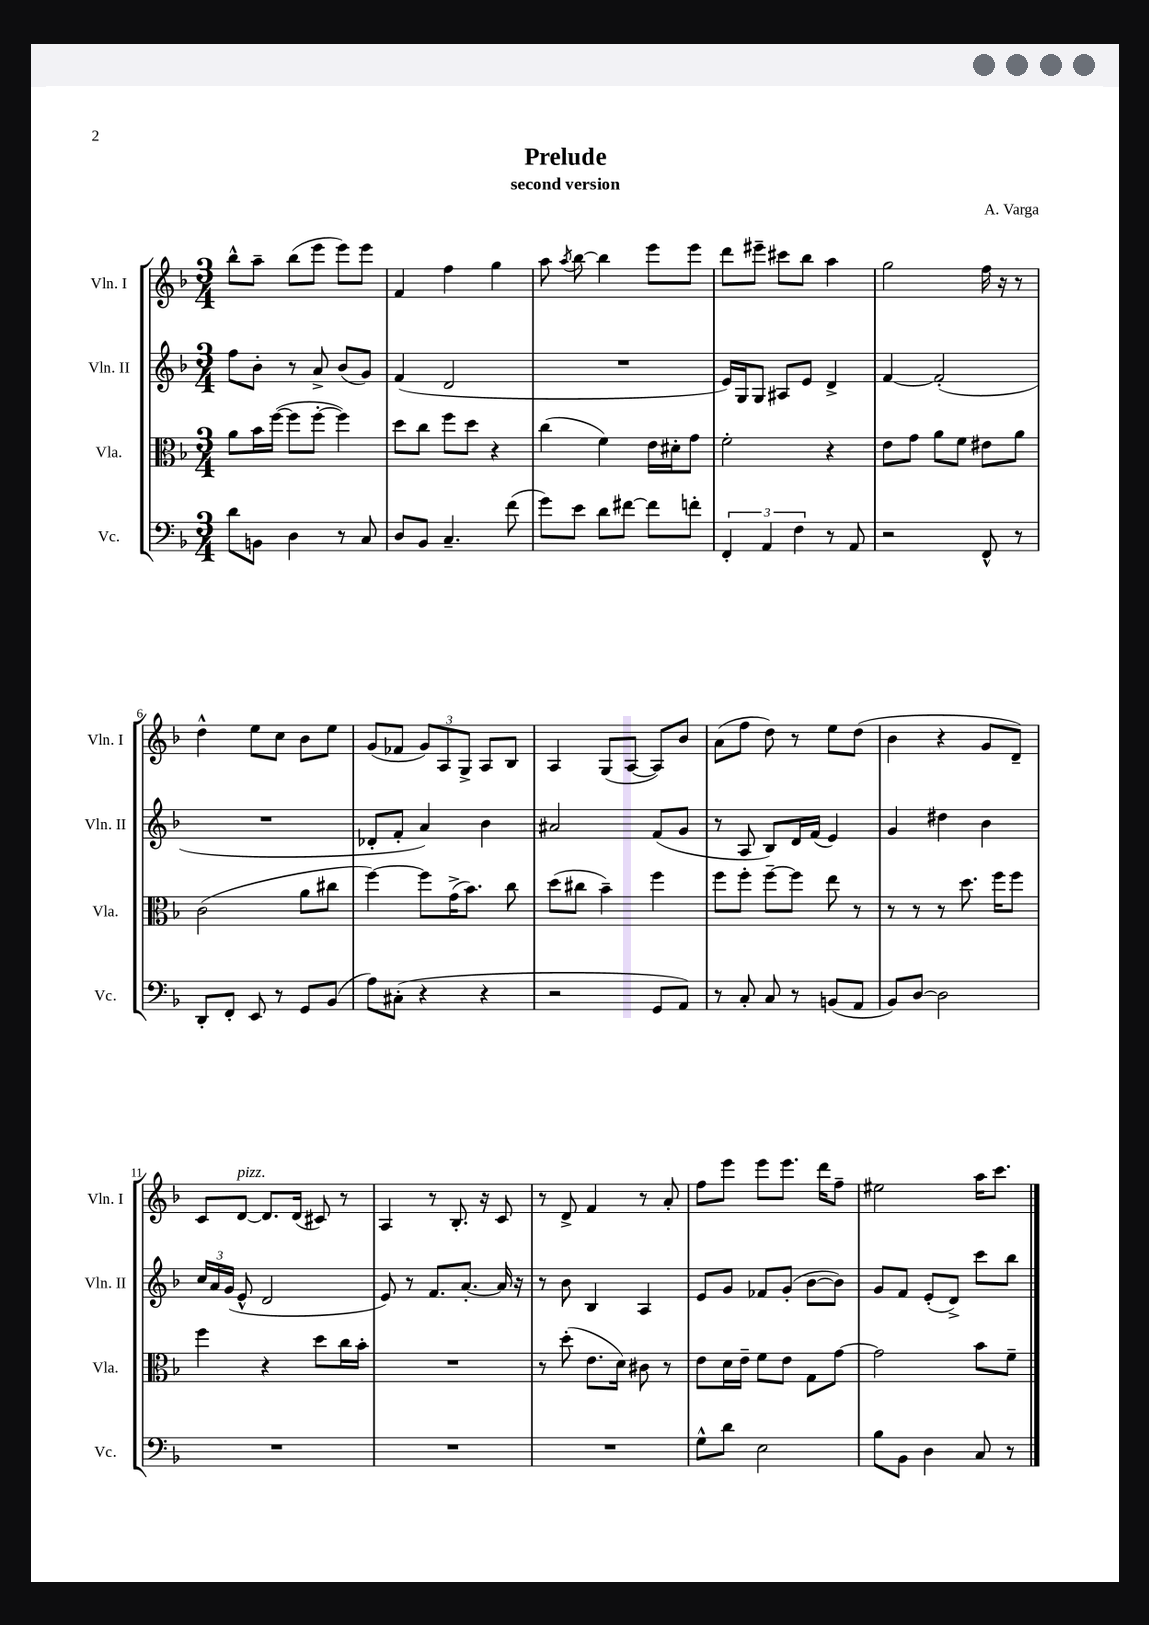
\header { title = "Prelude" composer = "A. Varga" subtitle = "second version" }
<<
\new StaffGroup <<
\new Staff = "s0" \with { instrumentName = "Vln. I" shortInstrumentName = "Vln. I" } {
    \clef treble \key f \major \numericTimeSignature \time 3/4
    \autoBeamOff bes''8[-^ a''8]-- bes''8[( e'''8] e'''8[) e'''8] |
    f'4 f''4 g''4 |
    a''8 \acciaccatura { a''8 } bes''8~ bes''4 e'''8[ e'''8] |
    d'''8[ eis'''8]-- cis'''8[ bes''8] a''4 |
    g''2 f''16 r16 r8 |
    d''4-^ e''8[ c''8] bes'8[ e''8] |
    g'8[( fes'8] \tuplet 3/2 { g'8[) a8 g8]-> } a8[ bes8] |
    a4 g8[( a8]~ a8[) bes'8] |
    a'8[( f''8] d''8) r8 e''8[ d''8]( |
    bes'4 r4 g'8[ d'8]--) |
    c'8[ d'8]~^\markup { \italic "pizz." } d'8.[ d'16]( cis'8) r8 |
    a4 r8 bes8.-. r16 c'8 |
    r8 d'8-> f'4 r8 a'8-. |
    f''8[ e'''8] e'''8[ e'''8.] d'''16[ f''8]-- |
    eis''2 a''16[ c'''8.] \bar "|." |
}
\new Staff = "s1" \with { instrumentName = "Vln. II" shortInstrumentName = "Vln. II" } {
    \clef treble \key f \major \numericTimeSignature \time 3/4
    \autoBeamOff f''8[ bes'8]-. r8 a'8-> bes'8[( g'8]) |
    f'4( d'2 |
    R2. |
    e'16[) g16 g8] ais8[ e'8] d'4-> |
    f'4~ f'2-.( |
    R2. |
    des'8[-. f'8]-. a'4) bes'4 |
    ais'2 f'8[( g'8] |
    r8 a8 bes8[) d'16 f'16]( e'4) |
    g'4 dis''4 bes'4 |
    \tuplet 3/2 { c''16[ a'16 g'16]( } e'8-^ d'2 |
    e'8) r8 f'8.[ a'8.]~-. a'16 r16 |
    r8 bes'8 bes4 a4 |
    e'8[ g'8] fes'8[ g'8]-.( bes'8[~ bes'8]) |
    g'8[ f'8] e'8[-.( d'8]->) c'''8[ bes''8] \bar "|." |
}
\new Staff = "s2" \with { instrumentName = "Vla." shortInstrumentName = "Vla." } {
    \clef alto \key f \major \numericTimeSignature \time 3/4
    \autoBeamOff a'8[ bes'16 f''16]~( f''8[ f''8]~-. f''4) |
    d''8[ c''8] f''8[ d''8] r4 |
    c''4( f'4) e'16[ dis'16-. g'8] |
    f'2-. r4 |
    e'8[ g'8] a'8[ f'8] eis'8[ a'8] |
    c'2( a'8[ cis''8] |
    f''4~) f''8[ g'16->( bes'8.]) c''8 |
    d''8[( cis''8] bes'4--) f''4 |
    f''8[ f''8]-. f''8[~-- f''8] e''8 r8 |
    r8 r8 r8 d''8. f''16[ f''8] |
    f''4 r4 d''8[ c''16 bes'16]-. |
    R2. |
    r8 d''8-.( e'8.[ d'16]) cis'8 r8 |
    e'8[ d'16 e'16]-- f'8[ e'8] g8[ g'8]~ |
    g'2 bes'8[ f'8]-- \bar "|." |
}
\new Staff = "s3" \with { instrumentName = "Vc." shortInstrumentName = "Vc." } {
    \clef bass \key f \major \numericTimeSignature \time 3/4
    \autoBeamOff d'8[ b,8] d4 r8 c8 |
    d8[ bes,8] c4.-- f'8( |
    g'8[) e'8] d'8[ fis'8]~ fis'8[ f'8]-. |
    \tuplet 3/2 { f,4-. a,4 f4 } r8 a,8 |
    r2 f,8-^ r8 |
    d,8[-. f,8]-. e,8 r8 g,8[ bes,8]( |
    a8[) cis8]-.( r4 r4 |
    r2 g,8[ a,8]) |
    r8 c8-. c8 r8 b,8[( a,8] |
    bes,8[) d8]~ d2 |
    R2. |
    R2. |
    R2. |
    g8[-^ d'8] e2 |
    bes8[ bes,8] d4 c8 r8 \bar "|." |
}
>>
>>
